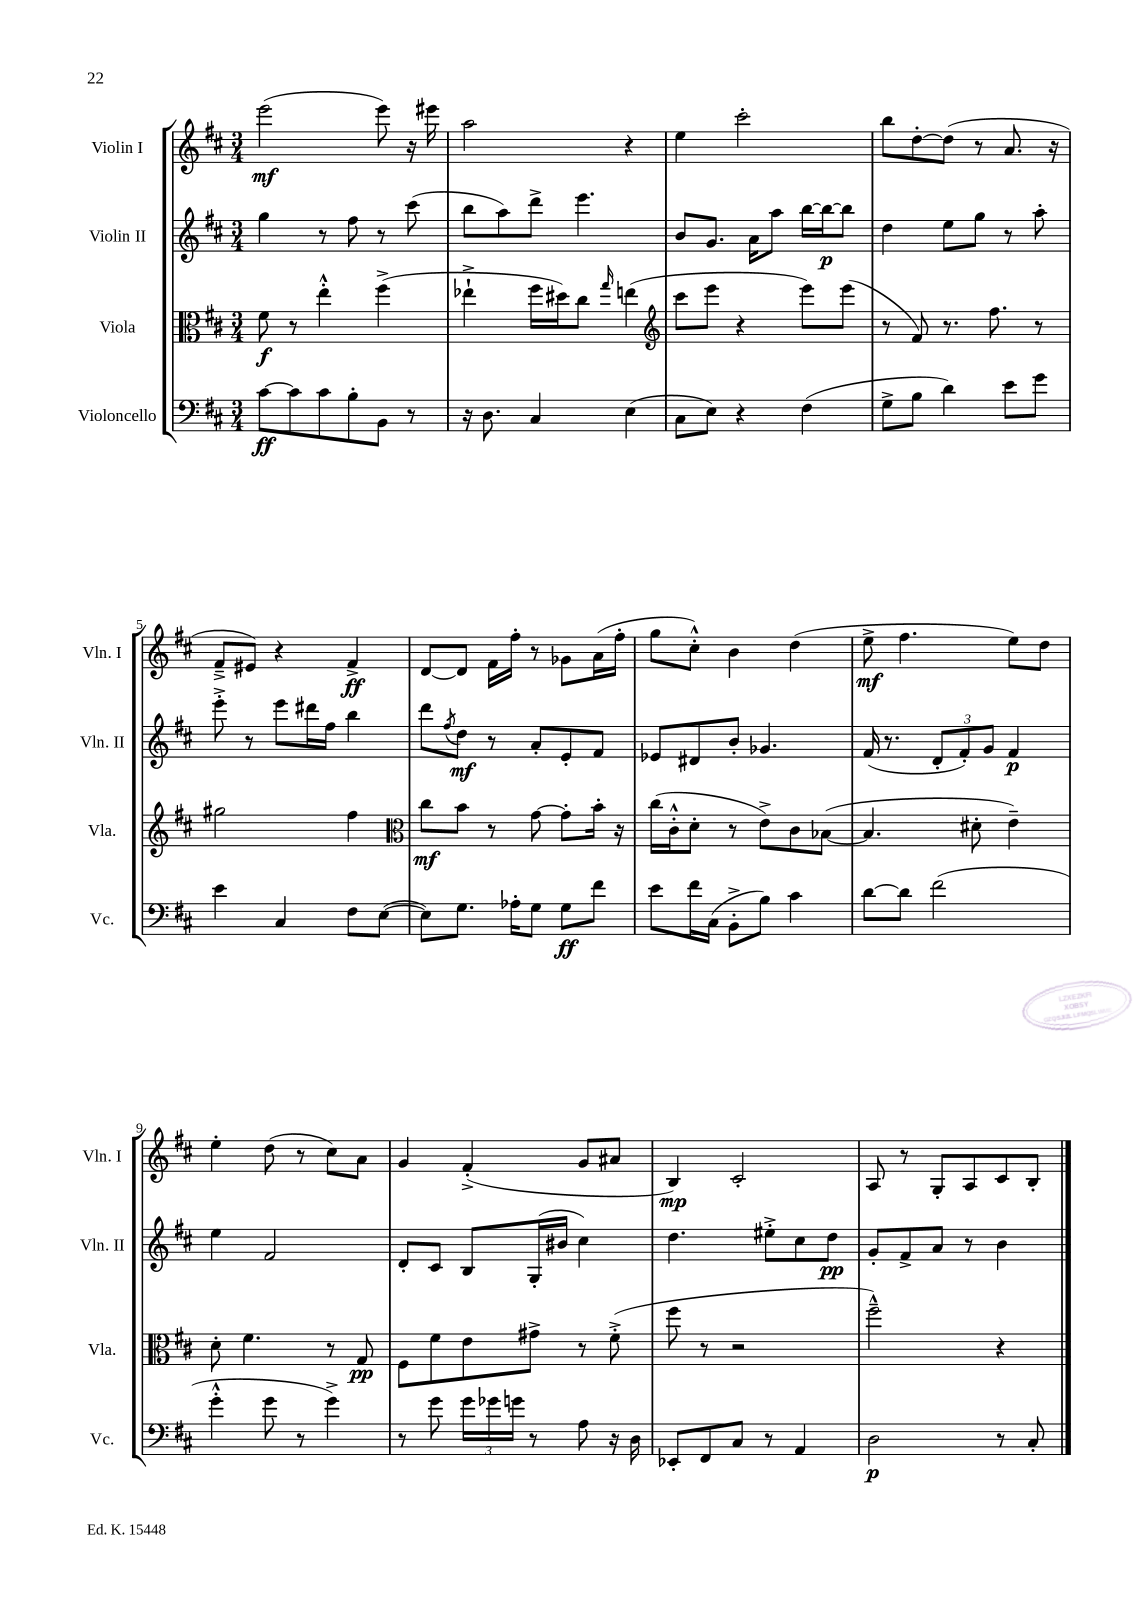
<<
\new StaffGroup <<
\new Staff = "s0" \with { instrumentName = "Violin I" shortInstrumentName = "Vln. I" } {
    \clef treble \key d \major \numericTimeSignature \time 3/4
    e'''2\mf( e'''8) r16 eis'''16 |
    a''2 r4 |
    e''4 cis'''2-. |
    b''8 d''8~-. d''8( r8 a'8. r16 |
    fis'8---> eis'8) r4 fis'4->\ff |
    d'8~ d'8 fis'16 fis''16-. r8 ges'8 a'16( fis''16-. |
    g''8 cis''8-.-^) b'4 d''4( |
    e''8->\mf fis''4. e''8) d''8 |
    e''4-. d''8( r8 cis''8) a'8 |
    g'4 fis'4-.->( g'8 ais'8 |
    b4\mp) cis'2-. |
    a8 r8 g8-. a8 cis'8 b8-. \bar "|." |
}
\new Staff = "s1" \with { instrumentName = "Violin II" shortInstrumentName = "Vln. II" } {
    \clef treble \key d \major \numericTimeSignature \time 3/4
    g''4 r8 fis''8 r8 cis'''8( |
    b''8 a''8) d'''8-> e'''4. |
    b'8 g'8. a'16 a''8 b''16~ b''16~\p b''8 |
    d''4 e''8 g''8 r8 a''8-. |
    e'''8-.-> r8 e'''8 dis'''16 fis''16 b''4 |
    d'''8 \acciaccatura { fis''8 } d''8\mf r8 a'8-. e'8-. fis'8 |
    ees'8 dis'8 b'8-. ges'4. |
    fis'16( r8. \tuplet 3/2 { d'8-. fis'8-.) g'8 } fis'4\p |
    e''4 fis'2 |
    d'8-. cis'8 b8 g16-.( bis'16 cis''4) |
    d''4. eis''8-.-> cis''8 d''8\pp |
    g'8-. fis'8-> a'8 r8 b'4 \bar "|." |
}
\new Staff = "s2" \with { instrumentName = "Viola" shortInstrumentName = "Vla." } {
    \clef alto \key d \major \numericTimeSignature \time 3/4
    fis'8\f r8 e''4-.-^ fis''4->( |
    ees''4-!-> fis''16 dis''16) cis''8 \grace { g''16 } e''4( |
    \clef treble cis'''8 e'''8 r4 e'''8) e'''8( |
    r8 fis'8) r8. fis''8. r8 |
    gis''2 fis''4 |
    \clef alto cis''8\mf b'8 r8 g'8~ g'8-. b'16-. r16 |
    cis''16( cis'16-.-^ d'8-. r8 e'8->) cis'8 bes8~( |
    bes4. dis'8-. e'4--) |
    d'8-. fis'4. r8 g8\pp |
    fis8 fis'8 e'8 gis'8-> r8 fis'8-.->( |
    fis''8 r8 r2 |
    fis''2---^) r4 \bar "|." |
}
\new Staff = "s3" \with { instrumentName = "Violoncello" shortInstrumentName = "Vc." } {
    \clef bass \key d \major \numericTimeSignature \time 3/4
    cis'8~\ff cis'8 cis'8 b8-. b,8 r8 |
    r16 d8. cis4 e4( |
    cis8 e8) r4 fis4( |
    g8-> b8 d'4) e'8 g'8 |
    e'4 cis4 fis8 e8~( |
    e8) g8. aes16-. g8 g8\ff fis'8 |
    e'8 fis'16 cis16( b,8-.-> b8) cis'4 |
    d'8~ d'8 fis'2( |
    g'4-.-^ g'8 r8 g'4->) |
    r8 g'8 \tuplet 3/2 { g'16 ges'16 g'16 } r8 a8 r16 d16 |
    ees,8-. fis,8 cis8 r8 a,4 |
    d2\p r8 cis8-. \bar "|." |
}
>>
>>
